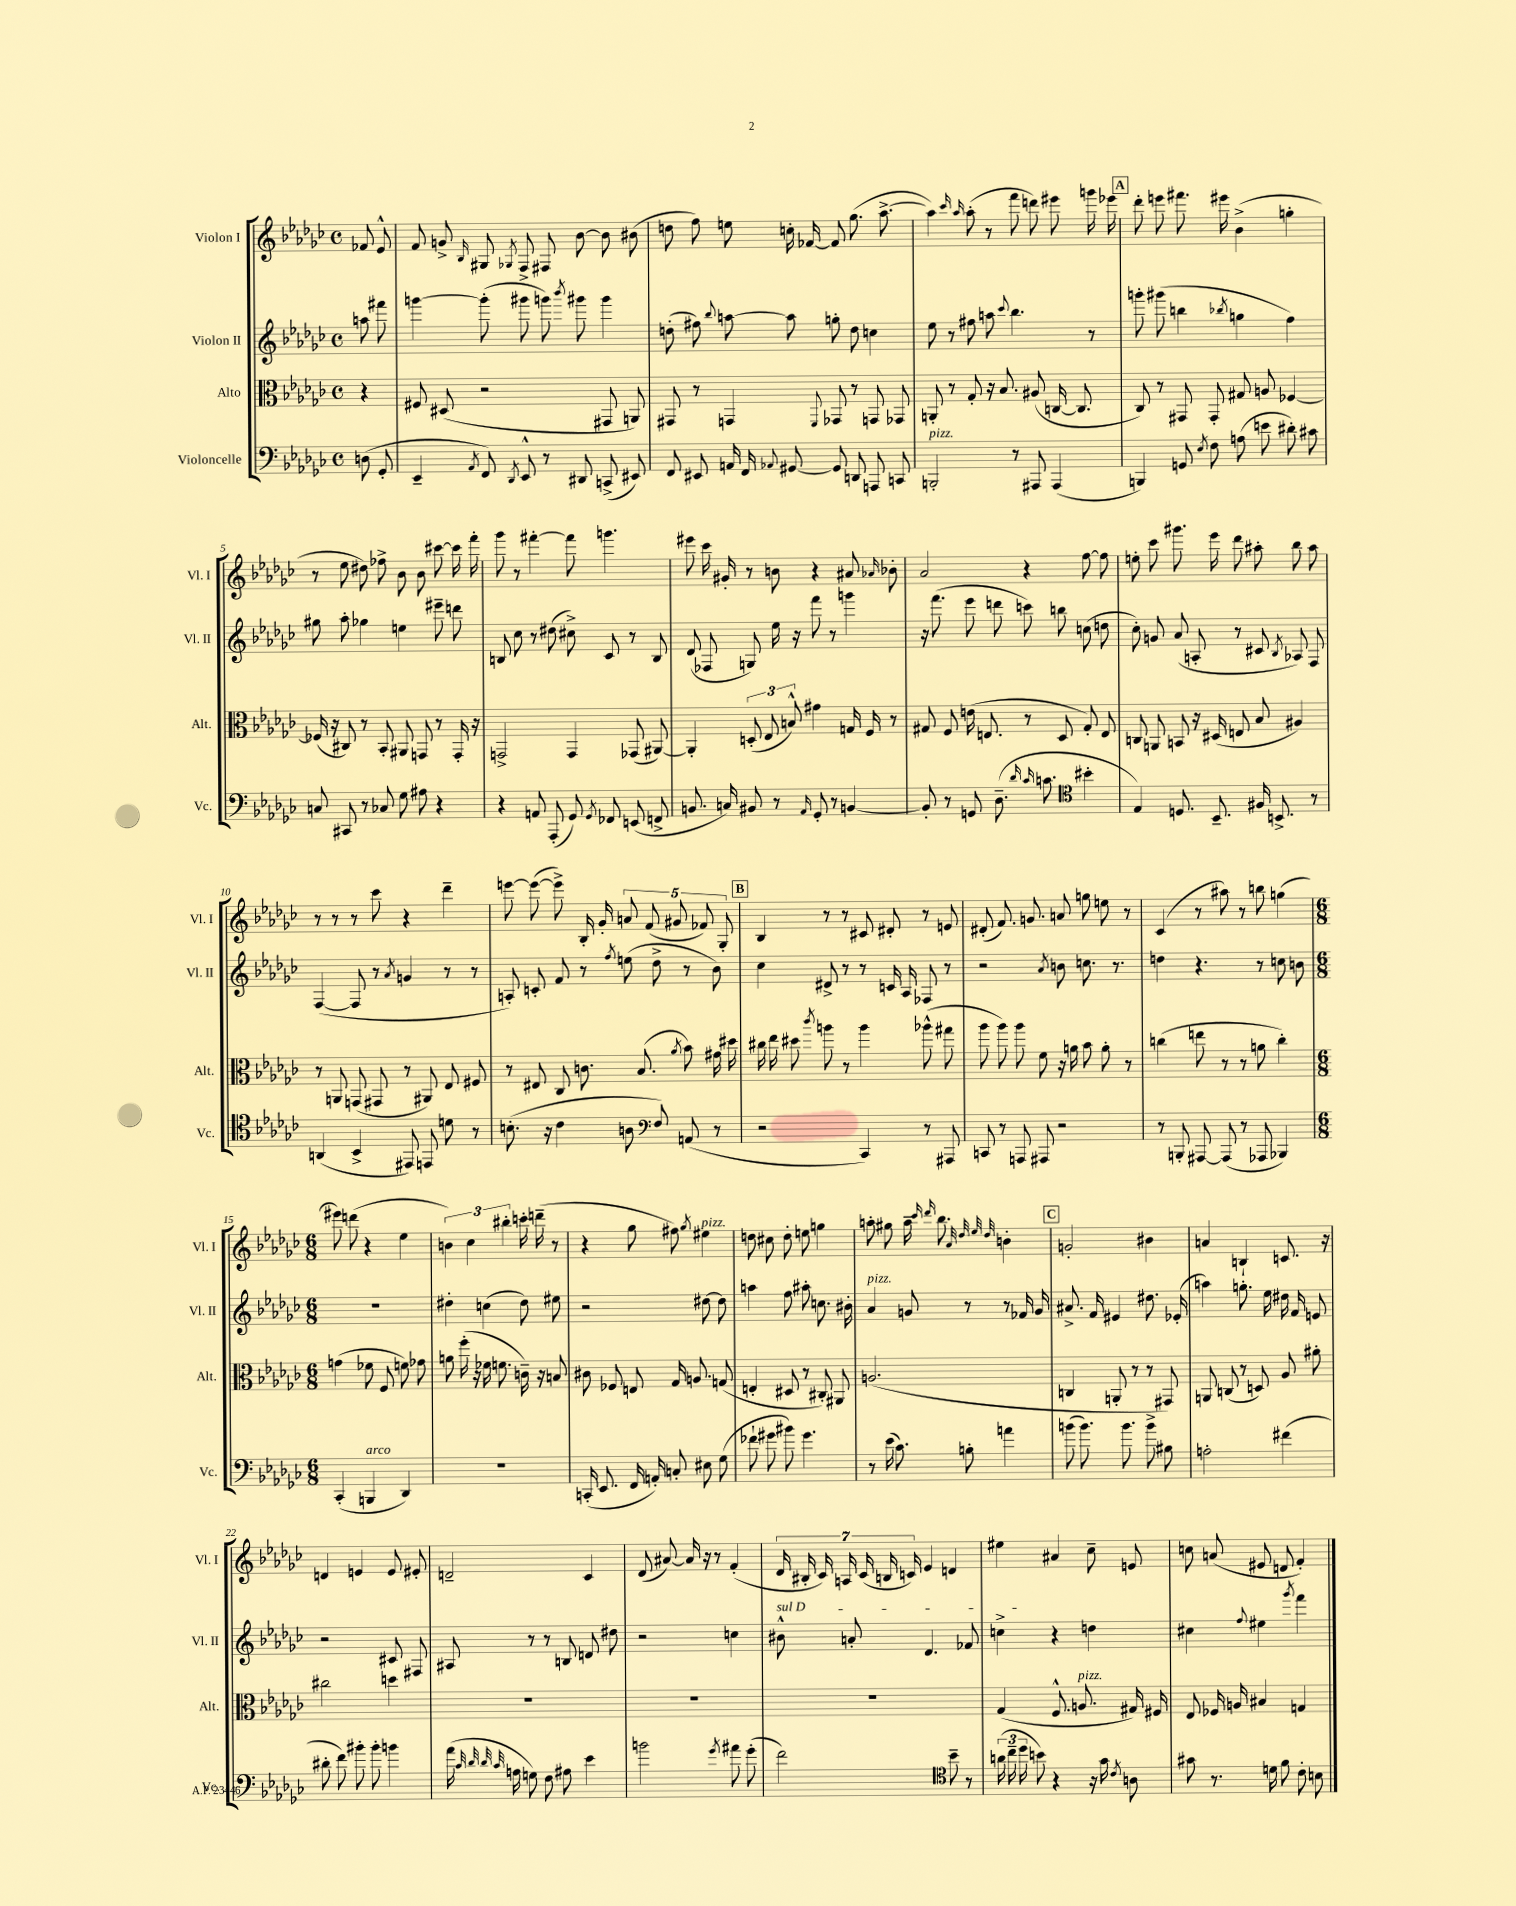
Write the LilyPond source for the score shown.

<<
\new StaffGroup <<
\new Staff = "s0" \with { instrumentName = "Violon I" shortInstrumentName = "Vl. I" } {
    \clef treble \key ges \major \defaultTimeSignature \time 4/4 \partial 4
    \autoBeamOff fes'8 ees'8-^ |
    f'8 g'8-> \grace { bes16 } gis8 \acciaccatura { ges8 } f8-> fis8 bes'8~ bes'8 bis'8( |
    d''8 f''8) e''8 c''16-. fes'16~ fes'8 ges''8.( aes''8.~-> |
    aes''4) \grace { ces'''16 aes''16 } aes''8-.( r8 f'''8 d'''8) eis'''8 g'''16 ees'''16 |
    \mark \markup { \box "A" } des'''8-. e'''8 fis'''8. eis'''16 bes'4->( g''4-. |
    r8 ees''8 dis''8) fes''8-> bes'8 bes'8 cis'''8~ cis'''16 f'''16-. |
    ges'''8 r8 fis'''4~-. fis'''8 g'''4. |
    eis'''8 ces'''16 gis'16-. r8 b'8 r4 ais'8 \grace { aes'16 } bes'8-. |
    aes'2 r4 f''8~ f''8 |
    e''8-. ces'''8 gis'''8. ees'''16 des'''8 ais''8-. bes''8 ais''8 |
    r8 r8 r8 ces'''8 r4 des'''4-- |
    e'''8~ e'''8~( e'''8->) bes16-. ges'16-. \tuplet 5/4 { a'8 f'8( gis'8 fes'8) ges8-. } |
    \mark \markup { \box "B" } bes4 r8 r8 cis'8 dis'8-. r8 e'8 |
    dis'8-.( f'8.) g'8. a'8 g''8 e''8 r8 |
    ces'4( r8 ais''8) r8 b''8 g''4( |
    \numericTimeSignature \time 6/8 eis'''8) d'''8( r4 ees''4 |
    \tuplet 3/2 { b'4) ces''4 bis''4-. } c'''16-. d'''16--( r8 |
    r4 ges''8 fis''8) \acciaccatura { ges''8 } eis''4^\markup { \italic "pizz." } |
    d''8 cis''8 d''8-. e''8 g''4 |
    a''8-. gis''8 a''16-- \grace { ces'''16 des'''16 } bes''8. \grace { aes'32 des''32 ees''32 des''32 } b'4-. |
    \mark \markup { \box "C" } g'2-. bis'4 |
    a'4 b4-! c'8. r16 |
    d'4 e'4 e'8 eis'8-. |
    d'2-- ces'4 |
    des'8( ais'8~) ais'16 r16 r8 f'4-.( |
    \tuplet 7/4 { des'16 bis16-. ces'16) a16 ces'16( b16 c'16) } ees'4 d'4 |
    eis''4 ais'4 ces''8-- e'8 |
    c''8 a'8( eis'8 d'8 f'4-.) \bar "|." |
}
\new Staff = "s1" \with { instrumentName = "Violon II" shortInstrumentName = "Vl. II" } {
    \clef treble \key ges \major \defaultTimeSignature \time 4/4 \partial 4
    \autoBeamOff a''8 fis'''8 |
    g'''4~ g'''8-.( gis'''8 g'''8) \acciaccatura { bes'''8 } gis'''8 gis'''4 |
    d''8-.( fis''8) \appoggiatura { bes''8 } a''8~ a''8 g''8-. d''8 c''4 |
    ees''8 r8 fis''8 a''8 \appoggiatura { ces'''8 } bes''4. r8 |
    \mark \markup { \box "A" } g'''8-. gis'''8( b''4 \acciaccatura { bes''8 } g''4 f''4) |
    gis''8 aes''8-. ges''4 e''4 eis'''8-- d'''8 |
    b8 ces''8 r8 dis''8( cis''8->) ces'8 r8 b8 |
    des'8( fes8 g8) ees''16 r16 f'''8 r8 g'''4 |
    r16 f'''8.( ees'''8 d'''8 c'''8) b''8 c''8( d''8 |
    ces''8-.) g'8 aes'8( a8-. r8 cis'8 \acciaccatura { bes8 } aes8) f8 |
    f4~( f8 r8 \acciaccatura { aes'8 } g'4 r8 r8 |
    a8-.) c'8-. f'8 r8 \acciaccatura { f''8 } e''8( des''8-> r8 bes'8) |
    \mark \markup { \box "B" } ces''4 dis'8-> r8 r8 c'16 aes16 fes8 r8 |
    r2 \acciaccatura { aes'8 } b'8 c''8. r8. |
    d''4 r4. r8 c''8 b'8 |
    \numericTimeSignature \time 6/8 R2. |
    dis''4-. c''4( dis''8) eis''8 |
    r2 dis''8~ dis''8 |
    a''4 f''8 ais''8-. c''8. bis'16-. |
    aes'4^\markup { \italic "pizz." } g'8 r8 r8 fes'16 g'16 |
    \mark \markup { \box "C" } ais'8.-> f'16 eis'4 dis''8. ees'16-.( |
    a''4) g''8.-. ees''16 dis''16 f'16 e'8 |
    r2 cis'8 fis8 |
    ais8 r8 r8 b8 d'8 dis''8 |
    r2 c''4 |
    \once \override TextSpanner.bound-details.left.text = \markup { \italic "sul D" } bis'8-^\startTextSpan a'8-. des'4. fes'8 |
    c''4->\stopTextSpan r4 d''4 |
    cis''4 \appoggiatura { f''8 } eis''4 \acciaccatura { ges'''8 } f'''4 \bar "|." |
}
\new Staff = "s2" \with { instrumentName = "Alto" shortInstrumentName = "Alt." } {
    \clef alto \key ges \major \defaultTimeSignature \time 4/4 \partial 4
    \autoBeamOff r4 |
    fis8 dis8( r2 gis,8 a,8) |
    gis,8 r8 g,4 \appoggiatura { f,8 } ges,8 r8 g,8 ges,8 |
    a,8-. r8 ges8-. r16 bes8. ais8( c16~ c8. |
    \mark \markup { \box "A" } ces8) r8 gis,8 gis,8-. gis8 a8 fes4~ |
    fes16( r16 cis8) r8 bes,8-. ais,8 g,8 r8 g,16-. r16 |
    g,2-> g,4 ges,8( ais,8~) |
    ais,4-. \tuplet 3/2 { d8-.( ees8 b8-^) } gis'4 g16 f16 r8 |
    gis8 f8 e'16( e8. r8 des8 gis8-.) e8 |
    c8 a,8 b,8 r16 dis16( e8 bes8 ais4) |
    r8 a,8 g,8( gis,8 r8 ais,8) ees8 fis8 |
    r8 eis8 ces8 c'8. bes8.( \acciaccatura { aes'8 } bes'8) gis'16 dis''16 |
    \mark \markup { \box "B" } cis''16 ees''16 dis''8 \acciaccatura { ces'''8 } a''8 r8 a''4 aes''8-^( gis''8 |
    aes''8 aes''8) aes''8 f'8 r16 a'16 bes'8 a'8-. r8 |
    c''4( e''8 r8 r8 a'8 c''4-.) |
    \numericTimeSignature \time 6/8 g'4( fes'8 f8 f'8) ges'8 |
    a'8 f''16-.( r16 fes'16 f'8. c'16--) r16 b8 |
    cis'8 fes8 e8 ges16 a8. g8( |
    e4-. dis8 r8 cis8-.) ais,8 |
    a2.( |
    \mark \markup { \box "C" } c4 a,8-. r8 r8 gis,8) |
    a,8 c8( r8 d8) aes8 ais'8-. |
    cis''2 d''4 |
    R2. |
    R2. |
    R2. |
    ges4( f8.-^ a8.^\markup { \italic "pizz." } gis16) fis16 |
    ees8 fes16 a16 bis4 g4 \bar "|." |
}
\new Staff = "s3" \with { instrumentName = "Violoncelle" shortInstrumentName = "Vc." } {
    \clef bass \key ges \major \defaultTimeSignature \time 4/4 \partial 4
    \autoBeamOff d8( ges,8-. |
    ees,4-- \acciaccatura { aes,8 } f,8) \acciaccatura { des,8 } ees,8-^ r8 dis,8 c,8->( eis,8) |
    f,8 eis,8 a,16 f,16 \appoggiatura { aes,8 } gis,8~ gis,8 d,8 a,,8 c,8 |
    b,,2-.^\markup { \italic "pizz." } r8 ais,,8 ais,,4( |
    \mark \markup { \box "A" } b,,4) g,8 \acciaccatura { ees8 } f8 a8( e'8 dis'8-.) cis'8 |
    c8 cis,8 r8 ces8 ges8 ais8 r4 |
    r4 a,8 aes,,8-.( ges,8) \acciaccatura { ges,8 } fes,8 e,8( f,8-> |
    b,8. c16) bis,8 r8 \grace { aes,16 } ges,8-. r8 b,4~ |
    b,8-. r8 g,8 des8.--( \grace { des'16 ces'16 } c'8. \clef tenor bis'4-. |
    ees4) d8. bes,8.-- fis16 b,8.-> r8 |
    a,4( bes,4-> eis,8) e,8 d'8 r8 |
    b8.-.( r16 ces'4 a8 f8) a,8( r8 |
    \mark \markup { \box "B" } \clef bass r2 ces,4) r8 ais,,8 |
    c,8 r8 a,,8 ais,,8 r2 |
    r8 b,,8-. ais,,8~ ais,,8( r8 aes,,8 bes,,4) |
    \numericTimeSignature \time 6/8 ces,4-.( b,,4^\markup { \italic "arco" } des,4) |
    R2. |
    c,16-.( ees,8. f,16 a,16-.) c8-. eis8 ges8( |
    fes'8-! gis'8 bis'8) gis'4. |
    r8 ees'16( ces'8.) b8-. a'4 |
    \mark \markup { \box "C" } b'8( b'8.) b'8. b'8-> bis8 |
    a2-. fis'4( |
    dis'8-. f'8) bis'8-. bis'8-. b'4 |
    aes'16( \grace { ces'32 des'32 des'32 ces'32 } a16 g8) f8 ais8 ees'4 |
    b'2 \acciaccatura { ges'8 } ais'8 ges'8-.( |
    f'2) \clef tenor bes'8-- r8 |
    \tuplet 3/2 { a'16( ces''16-- des''16 } b'8) r4 r16 ges'16 \acciaccatura { ces'8 } a8 |
    gis'8 r8. d'16 f'8 ces'8-. b8 \bar "|." |
}
>>
>>
